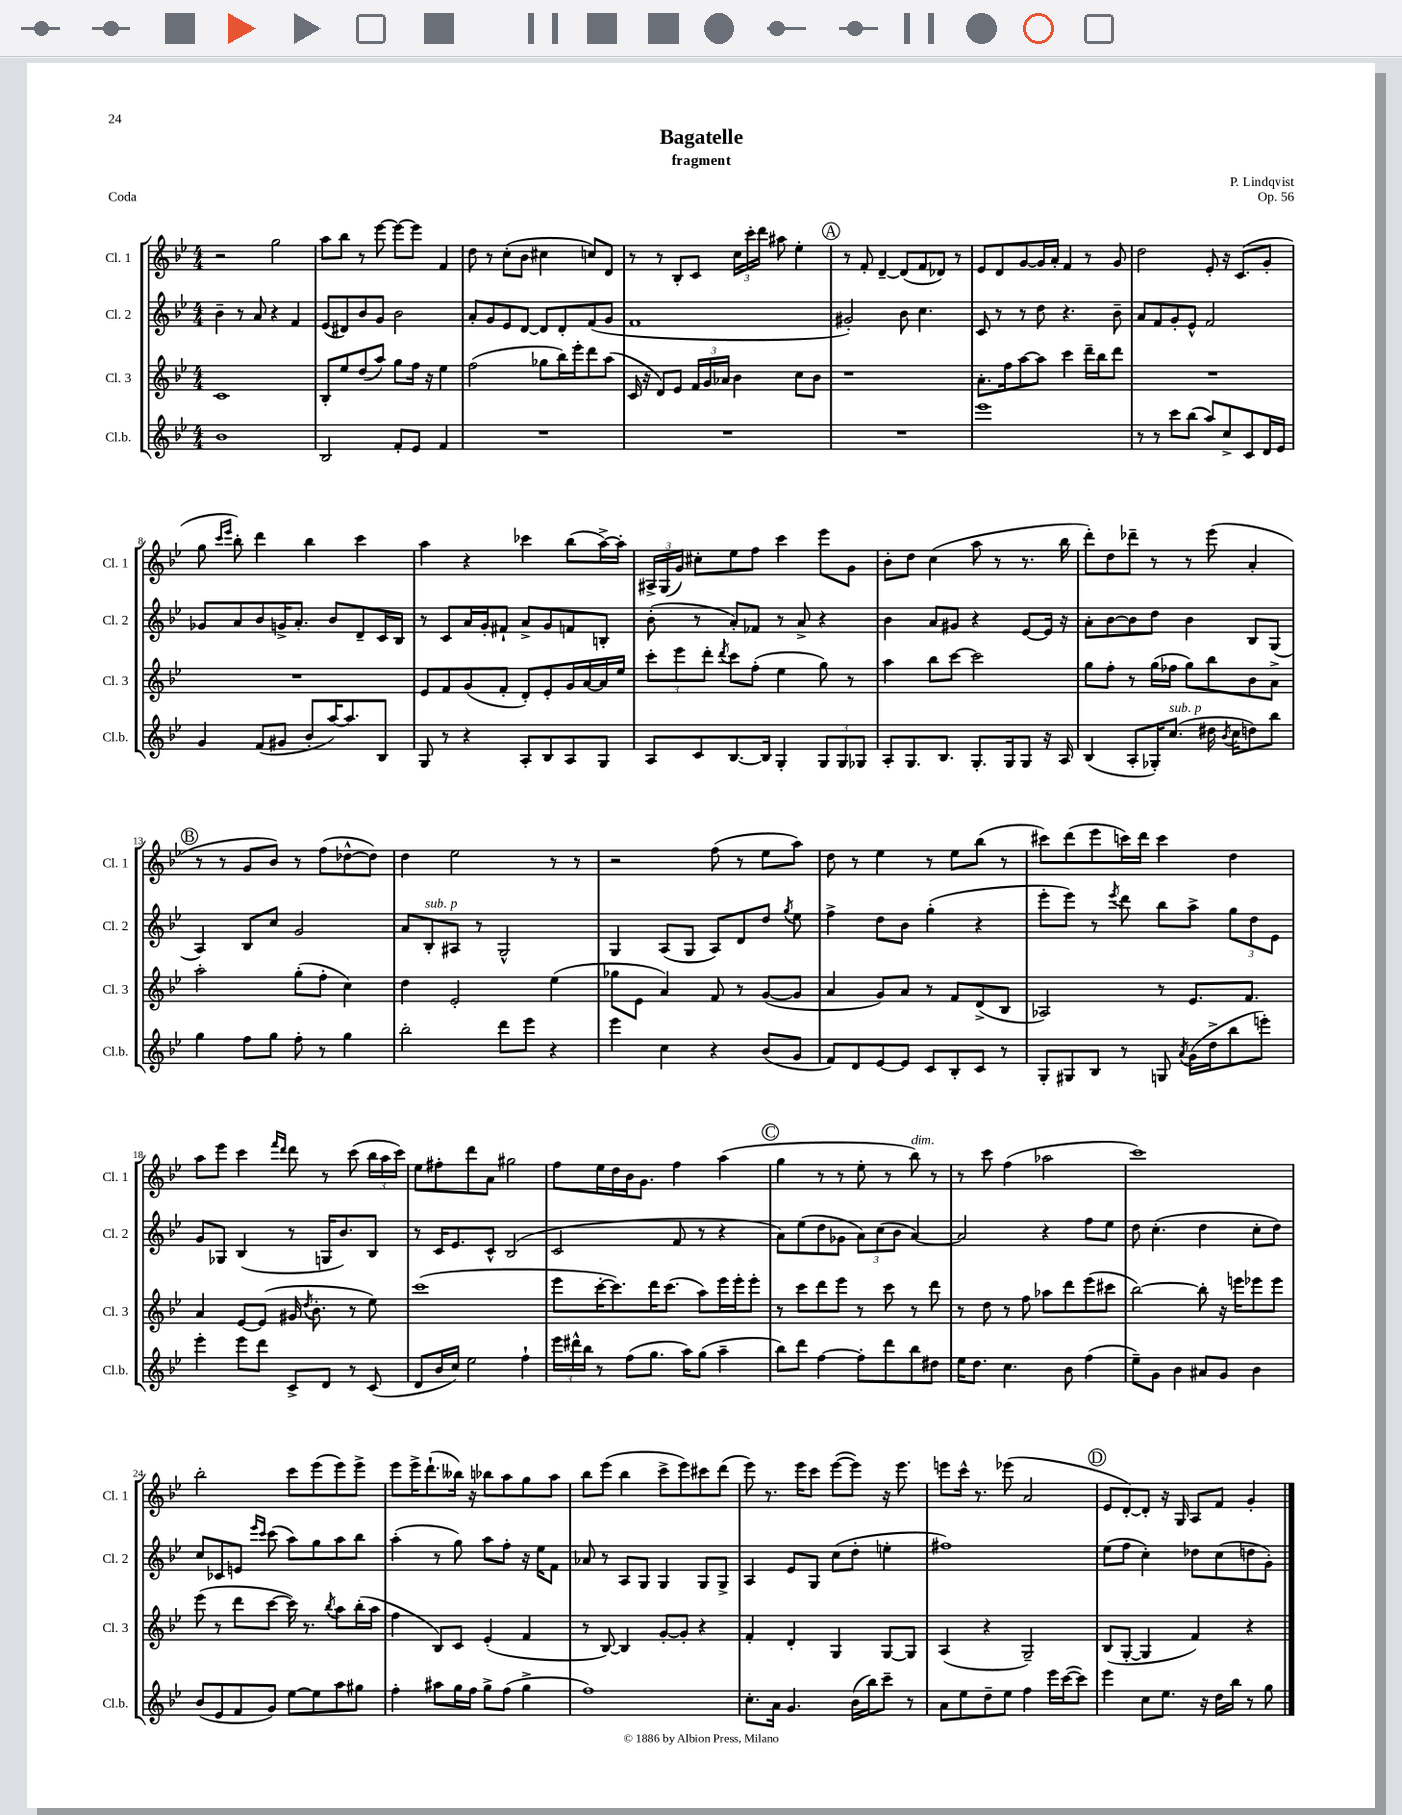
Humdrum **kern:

**kern	**kern	**kern	**kern
*part4	*part3	*part2	*part1
*staff4	*staff3	*staff2	*staff1
*I"Cl.b.	*I"Cl. 3	*I"Cl. 2	*I"Cl. 1
*I'Cl.b.	*I'Cl. 3	*I'Cl. 2	*I'Cl. 1
*clefG2	*clefG2	*clefG2	*clefG2
*k[b-e-]	*k[b-e-]	*k[b-e-]	*k[b-e-]
*M4/4	*M4/4	*M4/4	*M4/4
=1	=1	=1	=1
1b-	1c	4b-~\	2r
.	.	8r	.
.	.	8a/	.
.	.	4r	2gg\
.	.	4f/	.
=2	=2	=2	=2
2B-/	8B-'/L	(8e-/L	8aa\L
.	8ee-/	8d#X/)	8bb-\J
.	(8dd/	8b-/	8r
.	8aa/J)	8g/J	[8eee-\
8f'/L	8gg\L	2b-\	8eee-\L_
8e-/J	16ff\Jk	.	8eee-\J]
.	16r	.	.
4f/	4ee-\	.	4f/
=3	=3	=3	=3
1r	(2ff\	8a'/L	8dd\
.	.	8g/	8r
.	.	8e-/	(8cc'\L
.	.	[8d/J	8b-\J
.	8gg-X\L	8d/L]	4cc#X\
.	16bb-\L)	8d'/	.
.	16eee-'\J	.	.
.	8ddd\	(8f/	8ccn/L)
.	(8aa\J	8g/J	8d/J
=4	=4	=4	=4
1r	16c/	1f	8r
.	16r	.	.
.	8d/L)	.	8r
.	8e-/J	.	8B-'/L
.	24f/LL	.	8c/J
.	24g/	.	.
.	24a-X/JJ	.	.
.	4b-\	.	24cc\LL
.	.	.	24ccc'\
.	.	.	24ddd\JJ
.	.	.	8aa#X\
.	8cc\L	.	4ee-'\
.	8b-\J	.	.
!!LO:REH:place=s1:t=A
=5	=5	=5	=5
1r	1r	2g#X'/)	8r
.	.	.	8f'/
.	.	.	[4d~/
.	.	8b-\	(8d/L]
.	.	4.cc\	8f/
.	.	.	8d-X/J)
.	.	.	8r
=6	=6	=6	=6
1eee-	8.a'\L	8c/	8e-/L
.	.	8r	8d/
.	16ff\k	.	.
.	[8aa\	8r	[8g/
.	8aa\J]	8dd\	16g/L]
.	.	.	16a'/JJ
.	4ccc\	4.r	4f/
.	16ddd~\LL	.	8r
.	16bb-\J	.	.
.	8ddd\J	8b-~\	8g/
=7	=7	=7	=7
8r	1r	8a/L	2dd\
8r	.	8f/	.
8ccc\L	.	8g'/	.
(8bb-\J	.	8e-^^/J	.
8aa/L)	.	2f/	8e-'/
8cc^/	.	.	16r
.	.	.	(8.c/L
8c/	.	.	.
16d/L	.	.	8g'/J
16e-/JJ	.	.	.
!!LO:LB:g=z
=8	=8	=8	=8
4g/	1r	8g-X/L	8gg\
.	.	.	16qqccc/LL
.	.	.	16qqeee-/JJ
.	.	8a/	8bb-'\)
(8f/L	.	8b-/	4ddd\
8g#X/J	.	16gn^/K	.
.	.	8.a'/J	.
8b-'/L	.	.	4bb-\
[16aa/K)	.	8b-/L	.
8.aa/]	.	.	.
.	.	8d~/	4ccc\
8B-/J	.	16c/L	.
.	.	16B-/JJ	.
=9	=9	=9	=9
8G/	8e-/L	8r	4aa\
8r	8f/	8c/L	.
4r	(8g/	16a/L	4r
.	.	16g'/J	.
.	8f'/J	8f#X`/J	.
8A'/L	8d'/L)	8a^/L	4ccc-X\
8B-/	8e-'/	8g/	.
8A/	16g/L	8fn/	(8bb-\L
.	[16a/	.	.
8G/J	16a/]	8Bn'/J	[16aa^\L)
.	16ee-/JJ	.	16aa'\JJ]
=10	=10	=10	=10
8A/L	12ccc'\L	(8b-'\	24A#X^/LL
.	.	.	(24G/
.	12eee-\	.	24g/JJ)
8c/	.	8r	8cc#X'\L
.	12ddd'\J	.	.
.	8qddd/	.	.
[8.B-/	8ccc\L	8a'/L)	8ee-\
.	(8ff'\J	8f-X/J	8ff\J
16B-/Jk]	.	.	.
4G'/	4ee-\	8r	4ccc\
.	.	8a^/	.
12G/L	8gg\)	4r	8eee-\L
12G/	.	.	.
.	8r	.	8g\J
12G-X/J	.	.	.
=11	=11	=11	=11
8A'/L	4aa\	4b-\	8b-'\L
8.G/	.	.	8dd\J
.	8bb-\L	8a/L	(4cc\
8.B-/J	.	.	.
.	[8ccc\J	8g#X/J	.
8.G'/L	2ccc\]	4r	8aa\
.	.	.	8r
16G/k	.	.	.
8G/J	.	[8e-/L	8.r
16r	.	16e-/Jk]	.
16A/	.	16r	16bb-\
=12	=12	=12	=12
(4B-/	8gg\L	8a'\L	8ddd'\L)
.	8ff'\J	[8b-\	8dd\
8A'/L	8r	8b-\]	8ddd-X~\J
16G-X'/K)	(16gg\LL	8dd\J	8r
!LO:TX:a:i:t=sub. p	!	!	!
(8.cc/J	16ff-X\JJ	.	.
.	8gg\L)	4b-\	8r
16dd#X\	8bb-\	.	(8eee-\
8qb-/	.	.	.
16cc\KL	.	.	.
8ddn\)	8b-\	8B-/L	4a'/
8bb-\J	8a^\J	(8G/J	.
!!LO:LB:g=z
!!LO:REH:place=s1:t=B
=13	=13	=13	=13
4gg\	2aa'\	4A/)	8r
.	.	.	8r
8ff\L	.	8B-/L	8g/L
8gg\J	.	8cc/J	8b-/J)
8ff'\	(8gg'\L	2g/	8r
8r	8ff'\J	.	(8ff\L
4gg\	4cc\)	.	[8dd-X^^\
.	.	.	8dd-\J])
=14	=14	=14	=14
2bb-'\	4dd\	8a/L	4dd\
!	!	!LO:TX:a:i:t=sub. p	!
.	.	8B-'/	.
.	2e-'/	8A#X/J	2ee-\
.	.	8r	.
8ddd\L	.	2G^^/	.
8eee-\J	.	.	.
4r	(4ee-\	.	8r
.	.	.	8r
=15	=15	=15	=15
4eee-\	8gg-X\L	4G/	2r
.	8e-\J	.	.
4cc\	4a/)	(8A/L	.
.	.	8G/J	.
4r	8f/	8A/L)	(8ff\
.	8r	8d/	8r
(8b-/L	([8g/L	8dd/J	8ee-\L
.	.	8qgg/	.
8g/J	8g/J]	8ee-\	8aa\J)
=16	=16	=16	=16
8f/L)	4a/	4ff^\	8dd\
8d/	.	.	8r
[8e-/	8g/L)	8dd\L	4ee-\
8e-/J]	8a/J	8b-\J	.
8c/L	8r	(4gg'\	8r
8B-'/	8f/L	.	8ee-\L
8c/J	(8d^/	4r	(8bb-\J
8r	8B-/J	.	8r
=17	=17	=17	=17
8G'/L	2A-X/)	8eee-'\L	8ccc#X\L)
8G#X/	.	8eee-\J)	(8ddd\
8B-/J	.	8r	8eee-\
.	.	8qeee-/	.
8r	.	8ddd\	16cccn\L)
.	.	.	16ddd\JJ
8Gn/	8r	8bb-\L	4ccc\
8qa/	.	.	.
(16g\LL	8.e-/L	8aa^\J	.
16dd^\J	.	.	.
8bb-\	.	12gg\L	4dd\
.	8.f/J	.	.
.	.	12dd\	.
8eeen'\J)	.	.	.
.	.	12e-\J	.
!!LO:LB:g=z
=18	=18	=18	=18
4eee-'\	4a/	8g/L	8aa\L
.	.	8G-X/J	8eee-\J
8eee-\L	[8e-/L	(4B-/	4ccc\
8ddd\J	(8e-/J]	.	.
.	.	.	16qqfff/LL
.	.	.	16qqddd/JJ
8c^/L	16g#X/	8r	8ddd\
.	8qdd/	.	.
.	8.b-'\	.	.
8d/J	.	16Gn/KL	8r
.	.	8.b-/)	.
8r	8r	.	(8ccc\
(8c/	8ee-\)	8B-/J	24bb-\LL
.	.	.	24aa\
.	.	.	24ccc\JJ)
=19	=19	=19	=19
8d/L	(1ccc	8r	8ee-\L
16b-/L	.	16c/KL	8ff#X'\
16cc/JJ)	.	8.e-/	.
2ee-\	.	.	8ddd\
.	.	8c^^/J	8a\J
.	.	(2B-/	2gg#X\
4ff`\	.	.	.
=20	=20	=20	=20
24eee-\LL	8eee-\L	2c/	8ff\L
24ddd#X^^\	.	.	.
24bb-\JJ	.	.	.
8r	[16ccc'\K	.	16ee-\L
.	8.ccc\])	.	16dd\
(8ff\L	.	.	16b-\J
.	.	.	8.g\J
8.gg\J	16ddd\K	.	.
.	(8.ccc\J	.	.
.	.	8f/	4ff\
16aa\KL)	.	.	.
(8gg\J	8aa\L)	8r	.
4aa~\	16eee-\L	4r	(4aa\
.	16eee-'\J	.	.
.	8eee-'\J	.	.
!!LO:REH:place=s1:t=C
=21	=21	=21	=21
8bb-\L)	8r	8a\L)	4gg\
8ddd\J	8ccc\L	(8ee-\	.
[4ff\	8ddd\	8dd\	8r
.	8eee-\J	8g-X\J	8r
8ff'\L]	8r	12a\L)	8ee-'\
.	.	(12cc\	.
8ddd\	8ccc\	.	8r
.	.	12b-\J	.
!	!	!	!LO:TX:a:i:t=dim.
8bb-\	8r	[4a/)	8bb-\)
8dd#X\J	8ddd\	.	8r
=22	=22	=22	=22
16ee-\KL	8r	2a/]	8r
8.dd\J	.	.	.
.	8dd\	.	8ccc\
4.cc\	8r	.	(4ff\
.	8ff\	.	.
.	8aa-X\L	4r	2aa-X\
8b-\	8ddd\	.	.
(4ff\	(8eee-\	8ff\L	.
.	8ccc#X\J	8ee-\J	.
=23	=23	=23	=23
8ee-~\L)	[2bb-\)	8dd\	1ccc)
8g\J	.	(4.cc'\	.
4b-\	.	.	.
8a#X/L	8bb-'\]	4dd\	.
8g/J	16r	.	.
.	16eeen\KL	.	.
4b-\	8eee-X\	8cc'\L	.
.	8eee-\J	8dd\J)	.
!!LO:LB:g=z
=24	=24	=24	=24
(8b-/L	(8eee-\	8cc/L	2bb-'\
8e-/	8r	8c-X/	.
8f/	8ddd\L	8en/J	.
.	.	16qqeee-/LL	.
.	.	16qqccc/JJ	.
8g/J)	[8ccc\J	(8ccc\	.
[8ee-\L	16ccc\])	8aa\L)	8ccc\L
.	8.r	.	.
8ee-\]	.	8gg\	(8eee-\
.	8qbb-/	.	.
8aa\	8aa\L	8aa\	8eee-\)
8gg#X\J	(16bb-'\L	8bb-\J	8eee-^\J
.	16aa\JJ	.	.
=25	=25	=25	=25
4ff'\	4ff\	(4aa'\	8eee-\L
.	.	.	16eee-^\K
.	.	.	(8.ddd`\
8aa#X\L	8B-/L)	8r	.
16gg\L	8c/J	8gg\)	16bb--X\Jk)
16ff\JJ	.	.	16r
8gg^\L	(4e-'/	8aa\L	8bb-X\L
(8ff\J	.	8ff'\J	8aa\
4gg^\	4f/	16r	8gg\
.	.	16ee-\KL	.
.	.	8f\J	8aa\J
=26	=26	=26	=26
1ff)	8r	8a-X/	8bb-\L
.	[8B-/)	8r	(8eee-\J
.	4B-/]	8A/L	4bb-\
.	.	8G/J	.
.	[8g'/L	4G/	8ccc^\L
.	8g'/J]	.	8eee-\)
.	4r	8G/L	8ccc#X\
.	.	8G^/J	(8ddd\J
=27	=27	=27	=27
8.cc'\L	4f'/	4A/	8eee-\)
.	.	.	8.r
16a\Jk	.	.	.
4.g/	4d'/	8e-/L	.
.	.	.	16eee-\KL
.	.	8G/J	8ccc\J
.	4G/	(8cc\L	([8eee-\L
(16b-\LL	.	8dd'\J	8eee-\J])
16bb-\J)	.	.	.
8ccc~\J	[8G/L	4een'\	16r
.	.	.	8.eee-\
8r	8G/J]	.	.
=28	=28	=28	=28
8a\L	(4A/	1ff#X)	8eeen\L
8ee-\	.	.	16ccc^^\Jk
.	.	.	8.r
8dd~\	4r	.	.
8ee-\J	.	.	(8eee-X\
4ff\	2G~/)	.	2a/
16eee-\LL	.	.	.
([16ccc\J	.	.	.
8ccc\J])	.	.	.
!!LO:REH:place=s1:t=D
=29	=29	=29	=29
4eee-\	(8B-/L	(8ee-\L	8e-/L
.	[8G'/J	8ff\J	[8d'/)
8cc\L	4G/]	4cc'\)	8d'/J]
8.ee-\J	.	.	16r
.	.	.	16G/
.	4f/)	8dd-X\L	8A/L
16r	.	.	.
16dd\LL	.	(8cc\	8f/J
16bb-\JJ	.	.	.
8r	4r	8ddn\	4g'/
8gg\	.	8g'\J)	.
==	==	==	==
*-	*-	*-	*-
